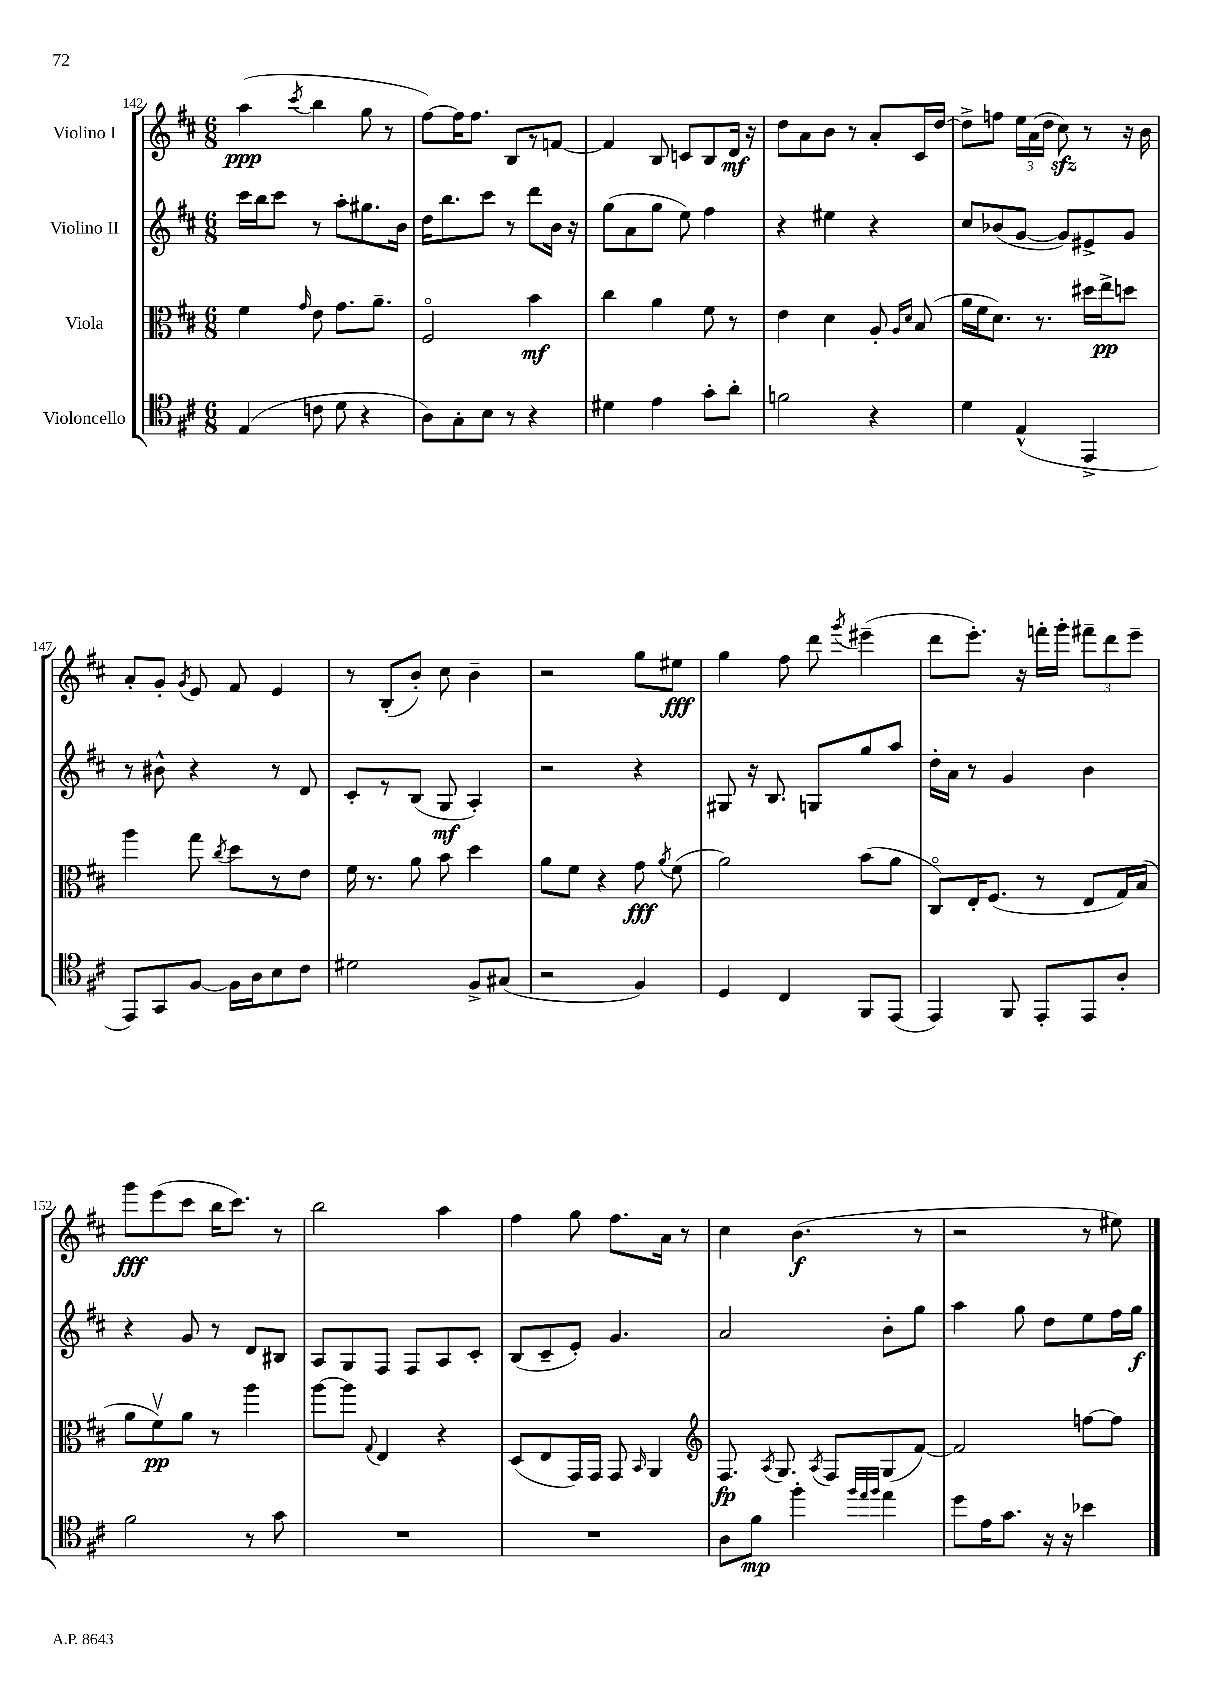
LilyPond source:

<<
\new StaffGroup <<
\new Staff = "s0" \with { instrumentName = "Violino I" } {
    \clef treble \key d \major \numericTimeSignature \time 6/8
    \autoBeamOff a''4\ppp( \acciaccatura { cis'''8 } b''4 g''8 r8 |
    fis''8[~) fis''16 fis''8.] b8[ r8 f'8]~ |
    f'4 b8 c'8[ b8 d'16]\mf r16 |
    d''8[ a'8 b'8] r8 a'8[-. cis'16 d''16]~ |
    d''8[-> f''8] \tuplet 3/2 { e''16[ a'16( d''16] } cis''8\sfz) r8 r16 b'16 |
    a'8[-. g'8]-. \acciaccatura { g'8 } e'8 fis'8 e'4 |
    r8 b8[-.( b'8]-.) cis''8 b'4-- |
    r2 g''8[ eis''8]\fff |
    g''4 fis''8 d'''8 \acciaccatura { g'''8 } eis'''4--( |
    d'''8[ e'''8.]-.) r16 f'''16[-. g'''16]-. \tuplet 3/2 { fis'''8[-- d'''8 e'''8]-- } |
    g'''8[\fff e'''8( cis'''8] b''16[ cis'''8.]) r8 |
    b''2 a''4 |
    fis''4 g''8 fis''8.[ a'16] r8 |
    cis''4 b'4.\f( r8 |
    r2 r8 eis''8) \bar "|." |
}
\new Staff = "s1" \with { instrumentName = "Violino II" } {
    \clef treble \key d \major \numericTimeSignature \time 6/8
    \autoBeamOff cis'''16[ b''16 cis'''8] r8 a''8[-. gis''8. b'16] |
    d''16[ b''8. cis'''8] r8 d'''8[ b'16] r16 |
    g''8[( a'8 g''8] e''8) fis''4 |
    r4 eis''4 r4 |
    cis''8[ bes'8( g'8]~ g'8[) eis'8-> g'8] |
    r8 bis'8-^ r4 r8 d'8 |
    cis'8[-. r8 b8]( g8\mf a4-.) |
    r2 r4 |
    gis8 r16 b8. g8[ g''8 a''8] |
    d''16[-. a'16] r8 g'4 b'4 |
    r4 g'8 r8 d'8[ bis8] |
    a8[ g8 fis8] fis8[ a8 cis'8]-. |
    b8[( cis'8-- e'8]-.) g'4. |
    a'2 b'8[-. g''8] |
    a''4 g''8 d''8[ e''8 fis''16 g''16]\f \bar "|." |
}
\new Staff = "s2" \with { instrumentName = "Viola" } {
    \clef alto \key d \major \numericTimeSignature \time 6/8
    \autoBeamOff fis'4 \grace { g'16 } e'8 g'8.[ a'8.]-- |
    fis2\flageolet b'4\mf |
    cis''4 a'4 fis'8 r8 |
    e'4 d'4 a8-. \grace { a16[ d'16] } b8( |
    a'16[ fis'16 d'8.]) r8. dis''16[ e''16->\pp d''8] |
    a''4 g''8 \acciaccatura { cis''8 } d''8[ r8 e'8] |
    fis'16 r8. a'8 b'8 d''4 |
    a'8[ fis'8] r4 g'8\fff \acciaccatura { a'8 } fis'8( |
    a'2) b'8[( a'8] |
    cis8[\flageolet) e16-. fis8.]( r8 e8[ g16) b16]( |
    a'8[ fis'8\upbow\pp) a'8] r8 a''4 |
    a''8[~ a''8] \appoggiatura { g8 } e4 r4 |
    d8[( e8 g,16) g,16] g,8 \grace { b,16 } a,4 |
    \clef treble fis8.\fp \acciaccatura { a8 } g8. \acciaccatura { a8 } fis8[ g8( fis'8]~) |
    fis'2 f''8[~ f''8] \bar "|." |
}
\new Staff = "s3" \with { instrumentName = "Violoncello" } {
    \clef tenor \key d \major \numericTimeSignature \time 6/8
    \autoBeamOff e4( c'8 d'8 r4 |
    a8[) g8-. b8] r8 r4 |
    dis'4 e'4 g'8[-. a'8]-. |
    f'2 r4 |
    d'4 e4-^( e,4-> |
    e,8[) g,8 fis8]~ fis16[ a16 b8 cis'8] |
    dis'2 fis8[-> gis8]( |
    r2 fis4) |
    d4 cis4 fis,8[ e,8]( |
    e,4) fis,8 e,8[-. e,8 a8]-. |
    fis'2 r8 g'8 |
    R2. |
    R2. |
    a8[ fis'8]\mp fis''4-. \grace { fis''32[ e''32 fis''32] } e''4 |
    d''8[ e'16 g'8.] r16 r16 bes'4 \bar "|." |
}
>>
>>
\layout { \context { \Score currentBarNumber = #142 } }
